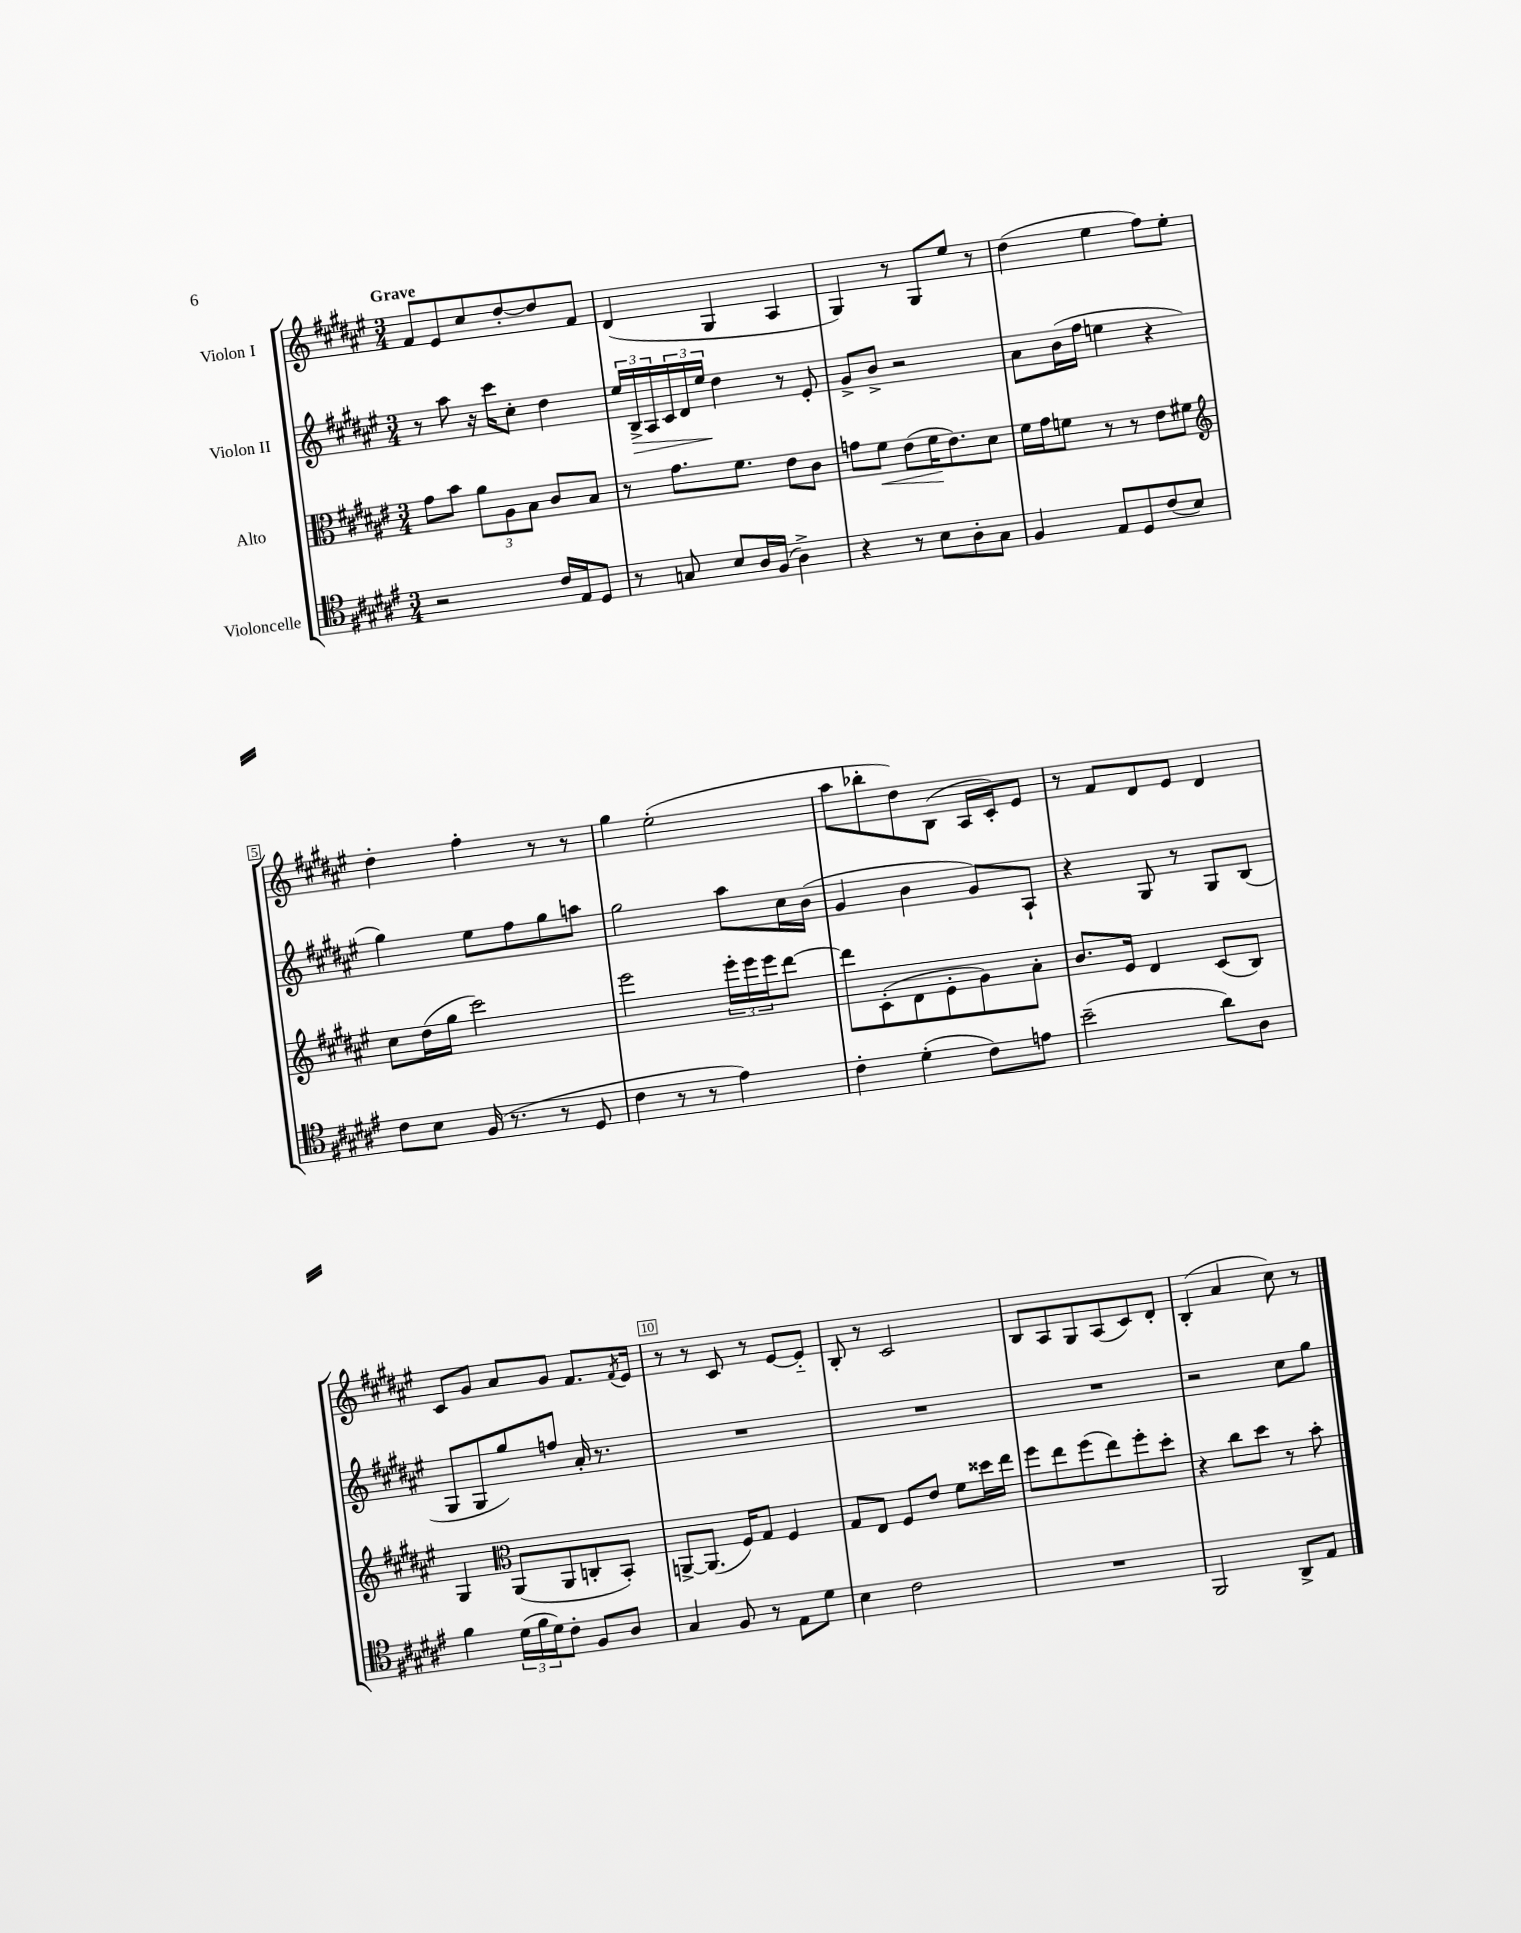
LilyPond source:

<<
\new StaffGroup <<
\new Staff = "s0" \with { instrumentName = "Violon I" } {
    \clef treble \key fis \major \numericTimeSignature \time 3/4 \tempo "Grave"
    fis'8 eis'8 cis''8 dis''8~-. dis''8 fis'8 |
    dis'4( gis4 ais4 |
    gis4) r8 gis8 eis''8 r8 |
    dis''4( eis''4 fis''8) eis''8-. |
    dis''4-. fis''4-. r8 r8 |
    gis''4 eis''2-.( |
    ais''8 bes''8-. dis''8) b8( ais16 cis'16-.) eis'8 |
    r8 fis'8 dis'8 eis'8 dis'4 |
    cis'8 gis'8 ais'8 gis'8 fis'8. \acciaccatura { fis'8 } eis'16 |
    r8 r8 cis'8 r8 eis'8~ eis'8-_ |
    b8-. r8 cis'2 |
    b8 ais8 gis8 ais8( cis'8) dis'8-. |
    b4-.( ais'4 cis''8) r8 \bar "|." |
}
\new Staff = "s1" \with { instrumentName = "Violon II" } {
    \clef treble \key fis \major \numericTimeSignature \time 3/4
    r8 ais''8 r16 cis'''16 cis''8-. dis''4 |
    \tuplet 3/2 { eis''16 b16->\> ais16 } \tuplet 3/2 { cis'16 dis'16 eis''16\! } dis''4 r8 eis'8-. |
    gis'8-> b'8-> r2 |
    ais'8 b'16( fis''16 e''4 r4 |
    gis''4) eis''8 fis''8 gis''8 a''8 |
    gis''2 ais''8 cis''16 b'16( |
    gis'4 b'4 gis'8) ais8-! |
    r4 gis8 r8 gis8 b8( |
    gis8 gis8 gis''8) f''8 ais'16-. r8. |
    R2. |
    R2. |
    R2. |
    r2 cis''8 gis''8 \bar "|." |
}
\new Staff = "s2" \with { instrumentName = "Alto" } {
    \clef alto \key fis \major \numericTimeSignature \time 3/4
    gis'8 b'8 \tuplet 3/2 { ais'8 ais8 b8 } cis'8 b8 |
    r8 gis'8. fis'8. eis'8 cis'8 |
    g'8 fis'8\< eis'8( fis'16\! eis'8.) dis'8 |
    fis'16 gis'16 f'8 r8 r8 eis'8 fis'8 |
    \clef treble cis''8 dis''16( gis''16 cis'''2) |
    eis'''2 \tuplet 3/2 { eis'''16-. eis'''16 eis'''16 } dis'''8~ |
    dis'''8 cis'8-.( dis'8 eis'8-. gis'8) ais'8-. |
    b'8. eis'16 dis'4 cis'8( b8) |
    gis4 \clef alto ais,8( ais,8 c8-. b,8-.) |
    a,8~-> a,8.( fis16) gis8 fis4 |
    gis8 eis8 fis8 eis'8 fis'8 disis''16 eis''16 |
    fis''8 eis''8 fis''8( eis''8) fis''8-. dis''8-. |
    r4 cis''8 dis''8 r8 b'8-. \bar "|." |
}
\new Staff = "s3" \with { instrumentName = "Violoncelle" } {
    \clef tenor \key fis \major \numericTimeSignature \time 3/4
    r2 cis'16 eis16 dis8 |
    r8 g8 b8 ais16 fis16( ais4->) |
    r4 r8 b8 ais8-. gis8 |
    fis4 eis8 dis8 cis'8( b8) |
    cis'8 b8 fis16( r8. r8 dis8 |
    cis'4 r8 r8 eis'4) |
    cis'4-. dis'4-.( cis'8) e'8 |
    b'2--( ais'8) ais8 |
    fis'4 \tuplet 3/2 { dis'16( fis'16 dis'16) } cis'8-. fis8 ais8 |
    gis4 fis8 r8 eis8 dis'8 |
    b4 cis'2 |
    R2. |
    fis,2 ais,8-> eis8 \bar "|." |
}
>>
>>
\layout { \context { \Score \override BarNumber.break-visibility = ##(#f #t #t) barNumberVisibility = #(every-nth-bar-number-visible 5) \override BarNumber.stencil = #(make-stencil-boxer 0.1 0.3 ly:text-interface::print) } }
